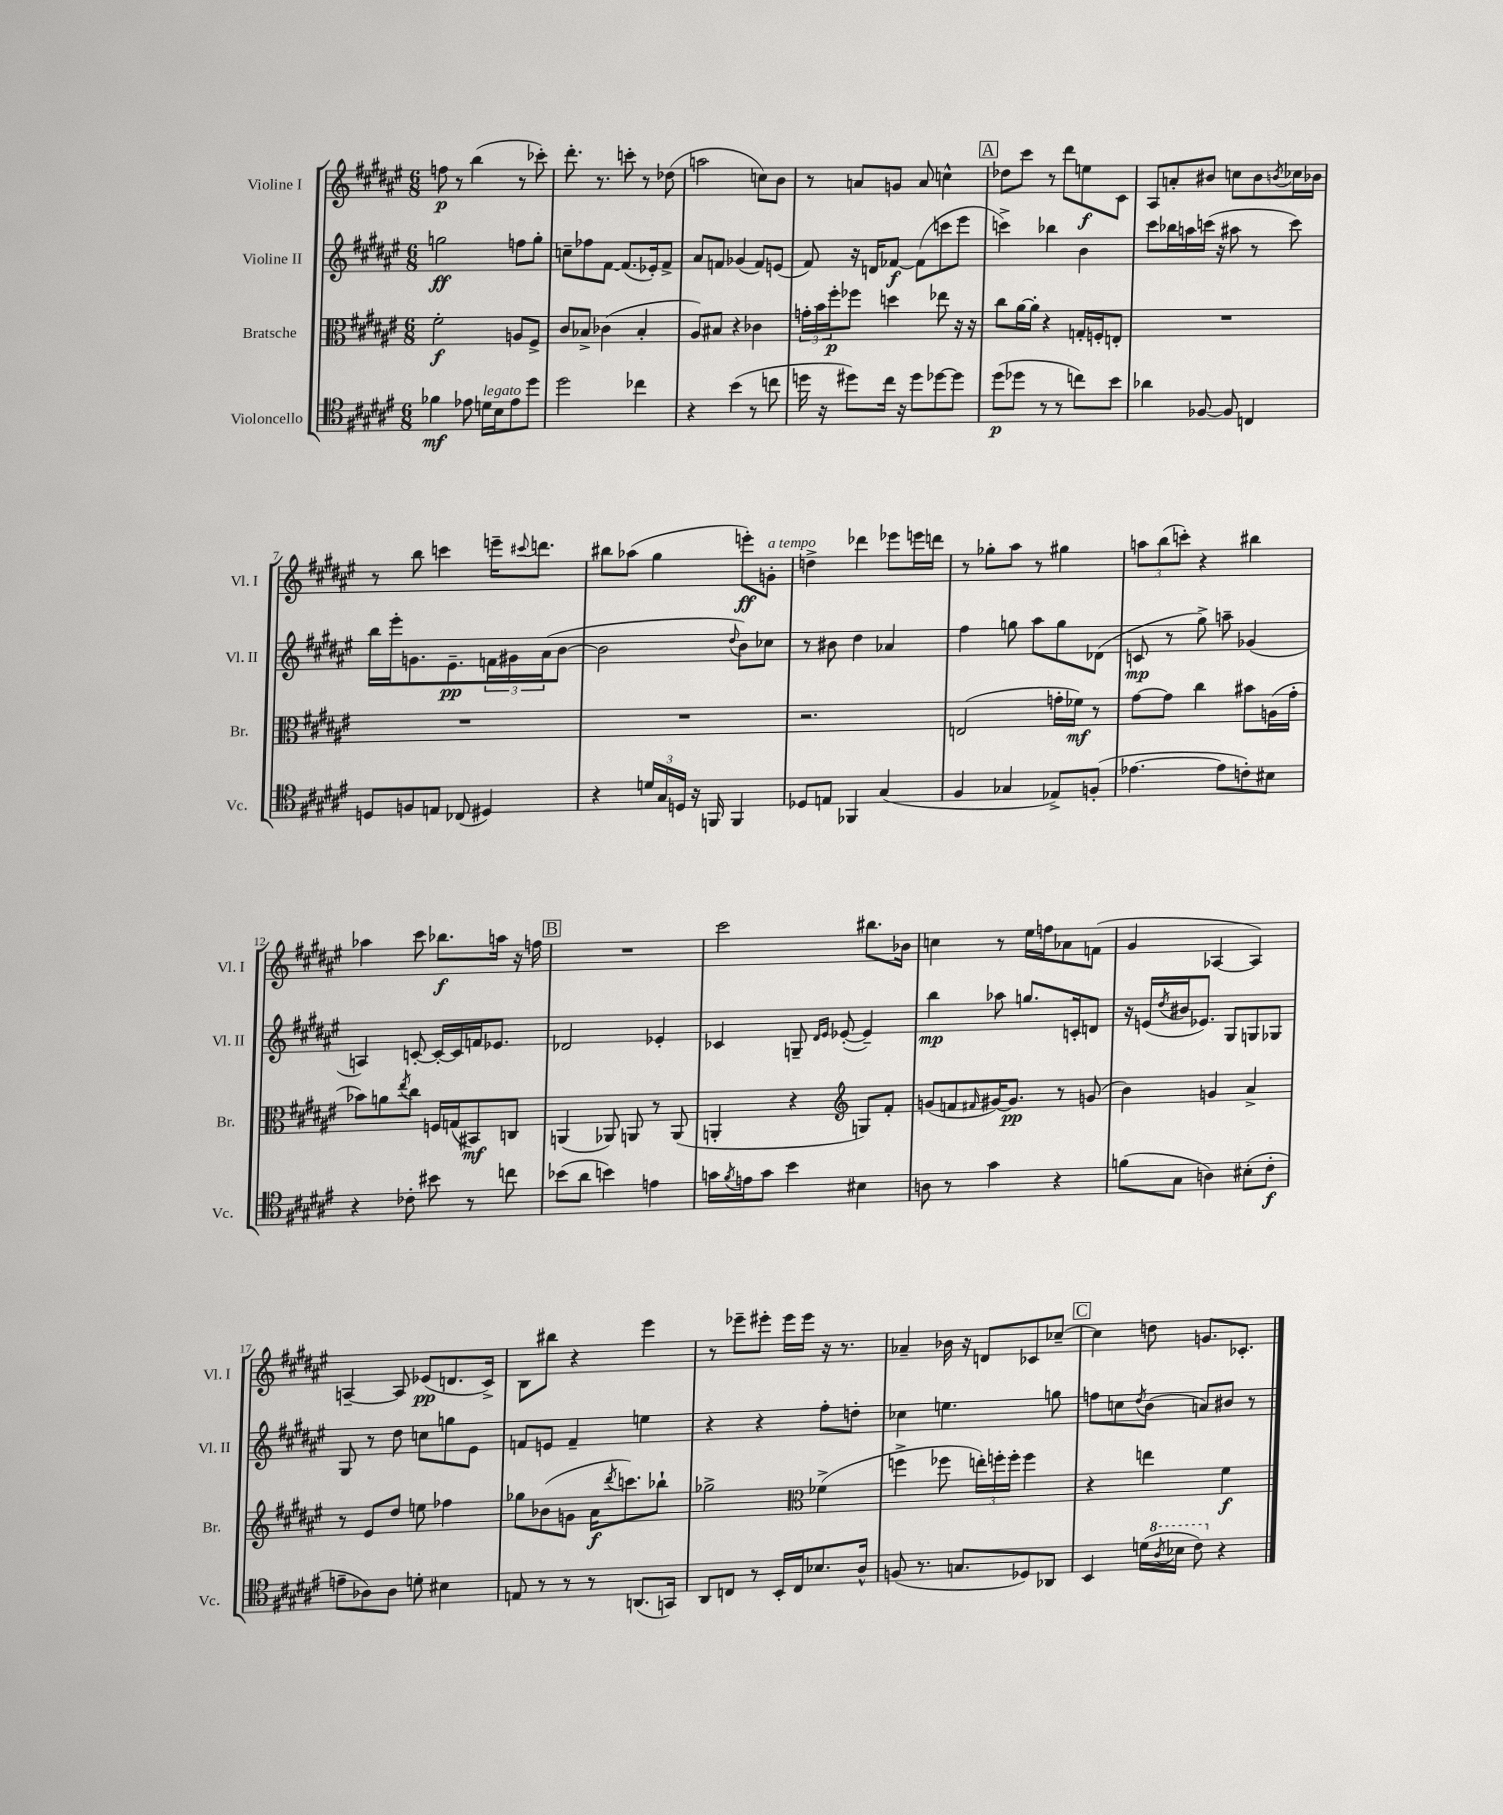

**kern	**kern	**kern	**kern
*staff4	*staff3	*staff2	*staff1
*clefC4	*clefC3	*clefG2	*clefG2
*k[f#c#g#d#a#e#]	*k[f#c#g#d#a#e#]	*k[f#c#g#d#a#e#]	*k[f#c#g#d#a#e#]
*M6/8	*M6/8	*M6/8	*M6/8
4f-	2f#'	2gg	8ff
.	.	.	8r
8e-	.	.	(4bb
16d	.	.	.
16B	.	.	.
8e-	8A	8ff	8r
8dd#	8F#^	8gg'	8ccc-')
=	=	=	=
2dd#	8c#	8cc~	8.ddd#'
.	8B-^	8ff-	.
.	.	.	8.r
.	(4c-	[8f#	.
.	.	(8.f#]	8ccc'
4cc-	4B-'	.	8r
.	.	16e-')	.
.	.	8f#^	(8dd-
=	=	=	=
4r	8A#)	8a#	2aa
.	8B#	8f	.
(4b	4r	(4g-	.
8r	4c-	8f)	8cc)
8cc	.	(8e	8b
=	=	=	=
16dd	24g'	8f#)	8r
.	24b	.	.
16r	.	.	.
.	24ff#'	.	.
8dd#)	8ff-	16r	8a
.	.	16d	.
16cc#	4dd	[8f-	8g
16r	.	.	.
8dd#	.	(8f-]	8a
[8dd-	8ee-	8ccc	4cc^^
8dd-]	16r	8eee#	.
.	16r	.	.
=	=	=	=
(8dd#	8cc#	4ccc^)	8dd-
8dd-	[16a#	.	8ccc#
.	16a#']	.	.
8r	4r	4bb-	8r
8r	.	.	8ddd#
8cc)	16G'	4b	8ee
.	16F'	.	.
8b	8E'	.	8c#
=	=	=	=
4a-	2.r	8ccc#	8A#
.	.	16bb-	8a'
.	.	16aa	.
[8F-	.	(16ccc	8b#
.	.	16r	.
8F-]	.	8aa#	8cc
4C	.	8r	8b#
.	.	.	8qb
.	.	8ccc)	16cc-
.	.	.	16b-
=	=	=	=
8D	2.r	16bb	8r
.	.	16eee#'	.
8F	.	8.g	8bb
8E	.	.	4ccc
.	.	8.e#~	.
(8C-	.	.	.
4D#)	.	24f	16eee~
.	.	24g#	.
.	.	.	8qqccc#
.	.	.	8.ddd
.	.	(24a#	.
.	.	[8b	.
=	=	=	=
4r	2.r	2b]	8bb#
.	.	.	(8aa-
24d	.	.	4gg#
24G#	.	.	.
24D	.	.	.
16r	.	.	.
16FF	.	.	.
.	.	8qqdd#	.
4FF	.	8b)	8eee')
.	.	8cc-	8g'
=	=	=	=
8D-	2.r	8r	4dd^
8E	.	8b#	.
4FF-	.	4dd#	4ddd-
(4G#	.	4a-	8eee-
.	.	.	16eee
.	.	.	16ddd
=	=	=	=
4F#	(2E	4ff#	8r
.	.	.	8gg-'
4G-	.	8gg	8aa#
.	.	8aa#	8r
8E-^)	16g'	8gg	4gg#
.	16f-)	.	.
(8F'	8r	(8d-	.
=	=	=	=
[4.e-	[8g#	8c	12aa
.	.	.	(12bb
.	8g#]	8r	.
.	.	.	12ccc')
.	4cc#	8gg#^)	4r
8e-]	.	8aa~	.
8c')	8b#	(4g-	4bb#
8B#	(16A	.	.
.	16g#'	.	.
=	=	=	=
4r	8b-)	4A)	4aa-
.	8a	.	.
.	8qee#	.	.
8c-'	8cc#	[8c'	8ccc#
8b#	16F	16c'_	8.bb-
.	(16G	16c]	.
8r	8BB#)	16f	.
.	.	8.e-	16aa
8cc	8C	.	16r
.	.	.	16ff
=	=	=	=
(8b-	(4AA	2d-	2.r
8a#	.	.	.
4b)	8AA-)	.	.
.	8AA	.	.
4e	8r	4e-'	.
.	(8AA	.	.
=	=	=	=
16g	4AA'	4c-	2ccc#
8qf#	.	.	.
16e	.	.	.
8g	.	.	.
4b	4r	8G~	.
.	.	16qqd#	.
.	.	16qqe#	.
.	.	([8e-'	.
*	*clefG2	*	*
4B#	8G)	4e-~])	8.bb#
.	8f#'	.	.
.	.	.	16b-
=	=	=	=
8A	(8g	4bb	4cc
8r	8f	.	.
.	16qqf#	.	.
4g#	[16g#)	8aa-	8r
.	8.g#]	.	.
.	.	8.gg	16ee#
.	.	.	16ff
4r	8r	.	8a-
.	.	16c'	.
.	(8g	8d	(8f
=	=	=	=
(8f	4b)	16r	4g#
.	.	(16e	.
.	.	8qdd#	.
8G#	.	16b#	.
.	.	8.e-)	.
4A)	4g	.	[4A-
.	.	8G#	.
(8B#'	4a#^	8G	4A-])
8c#'	.	8G-	.
=	=	=	=
8e~	8r	8G#	[4A~
8A-)	8e#	8r	.
8A-	8dd#	8dd#	8A]
8d'	8ee	8cc	(8e-
4B#	4ff-	8gg	8.d
.	.	8e#	.
.	.	.	16c#^)
=	=	=	=
8E	8gg-	8f	8B
8r	(8b-	8e	8bb#
8r	8g	4f~	4r
8r	16a#	.	.
.	8qddd#	.	.
.	8.ccc)	.	.
(8.AA	.	4ee	4eee#
.	8bb-`	.	.
16GG)	.	.	.
=	=	=	=
8AA#	2gg-^	4r	8r
8C	.	.	8eee-~
8r	.	4r	8eee#'
16BB'	.	.	16eee#
16C	.	.	16eee#
*	*clefC3	*	*
8.B-	(4f-^	8ff#'	16r
.	.	.	8.r
.	.	8dd'	.
16A#^^	.	.	.
=	=	=	=
(8F	4ff^	4cc-	4a-~
8.r	.	.	.
.	8ff-	4.ee	16b-
8.G	.	.	16r
.	24ee')	.	8d
.	24ff'	.	.
.	24ff'	.	.
8D-)	4ff	.	8c-
8AA-	.	8gg	[8cc-~
=	=	=	=
4BB	4r	8ff	4cc-]
.	.	8cc	.
.	.	8qdd#	.
(16d	4ee	(8b	8dd
8qa#	.	.	.
16b-	.	.	.
8cc#)	.	8a)	8.g
4r	4f#	8b#	.
.	.	.	8.c-'
.	.	8r	.
==	==	==	==
*-	*-	*-	*-
